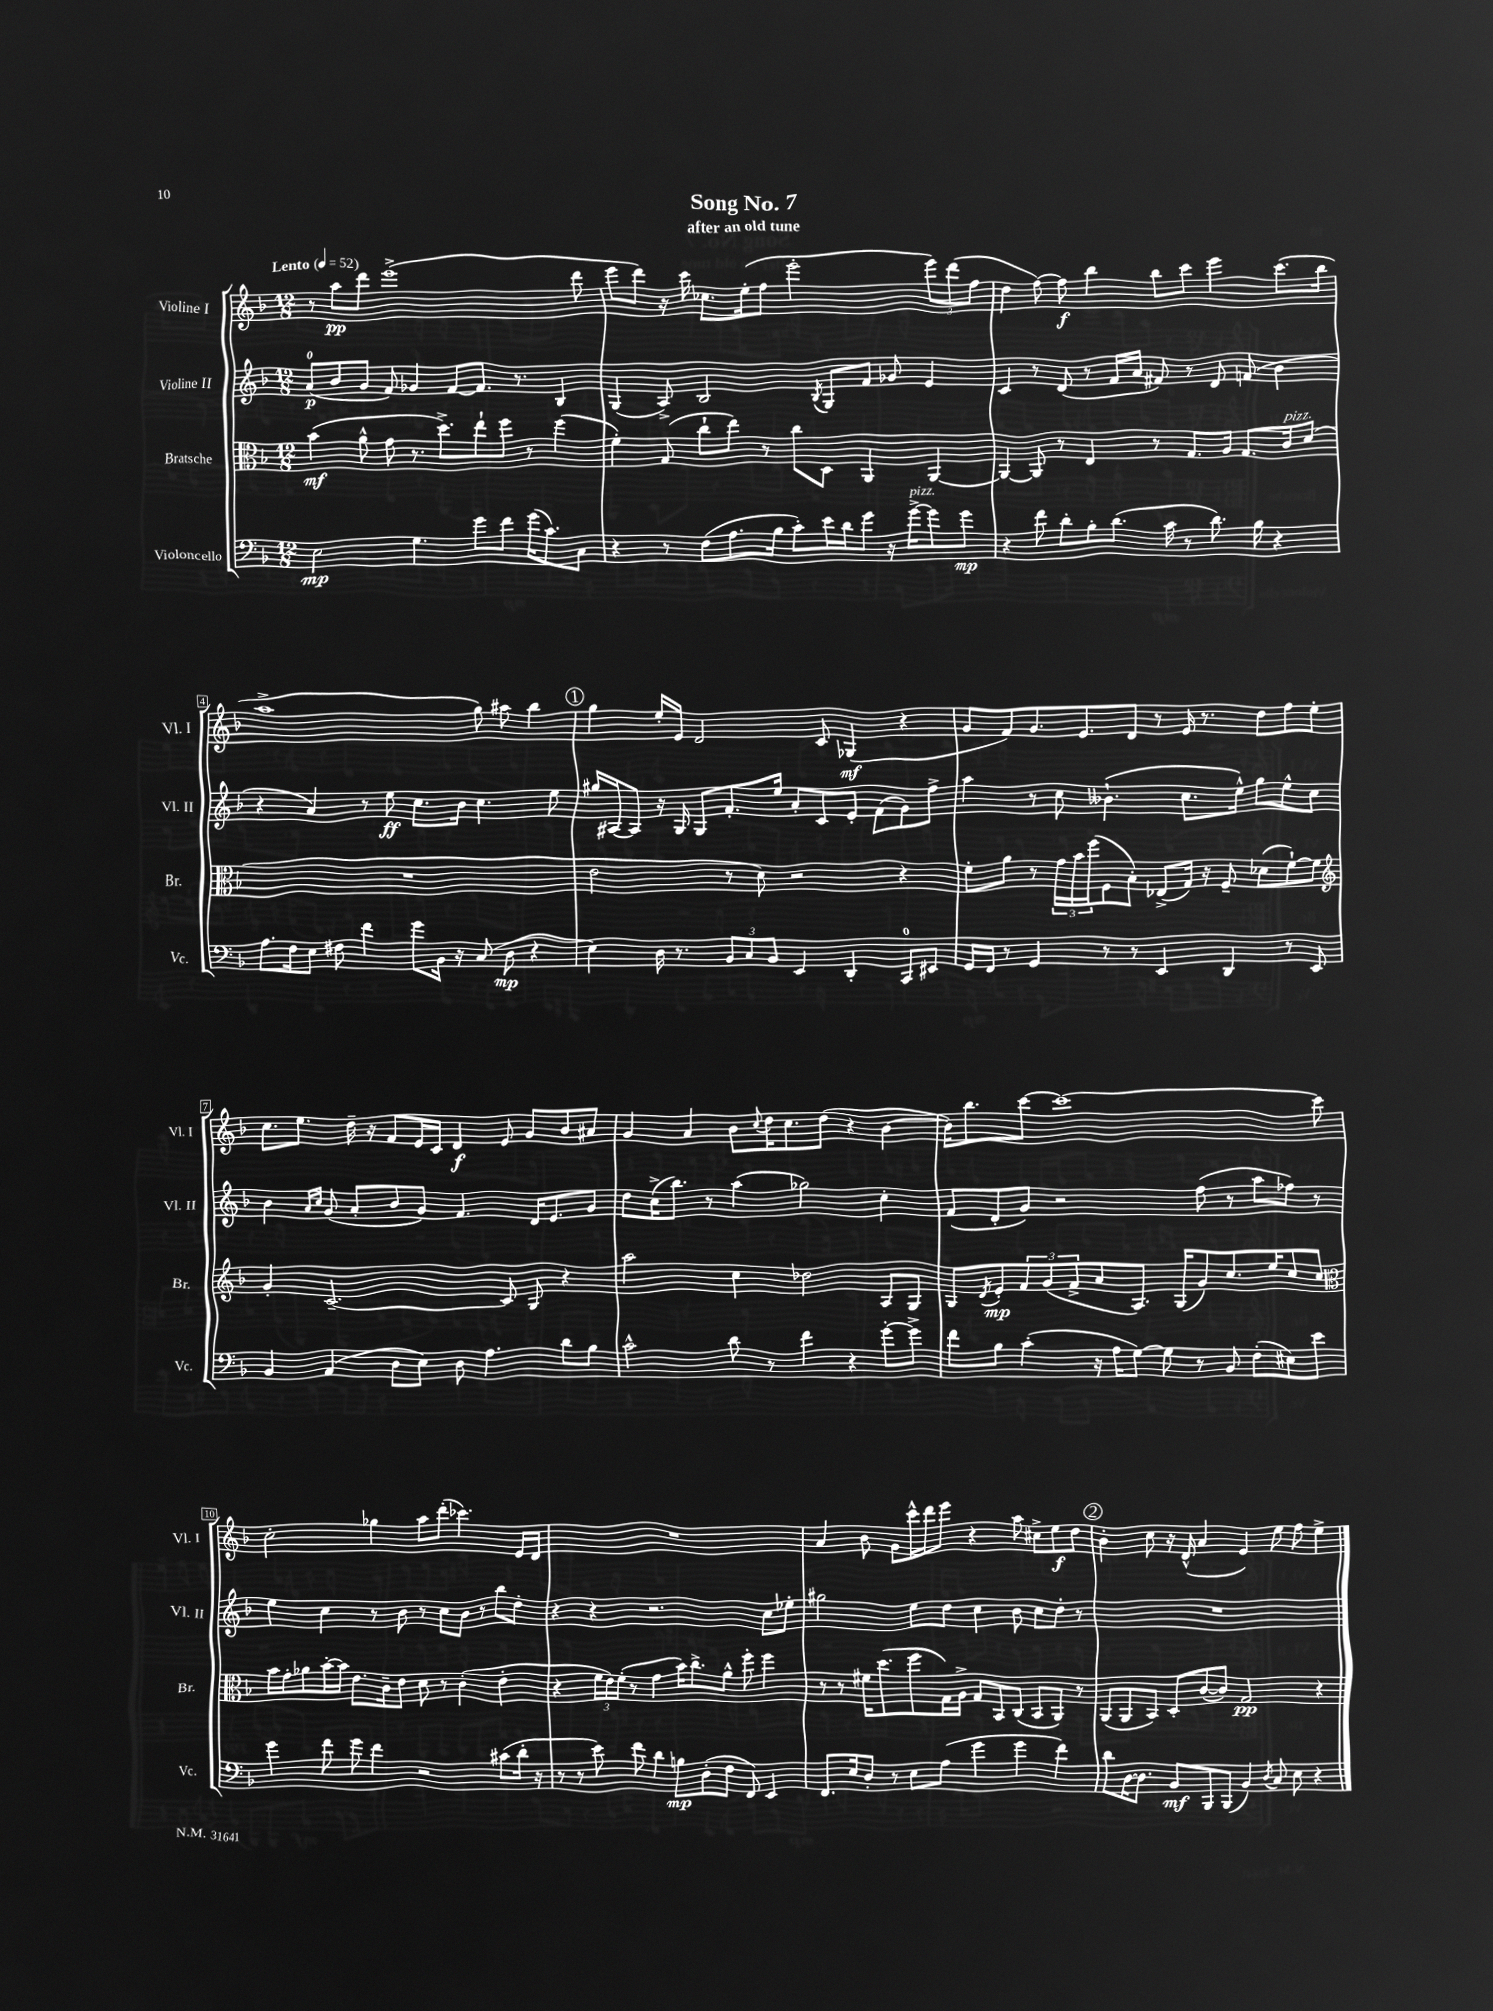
\header { title = "Song No. 7" subtitle = "after an old tune" }
<<
\new StaffGroup <<
\new Staff = "s0" \with { instrumentName = "Violine I" shortInstrumentName = "Vl. I" } {
    \clef treble \key f \major \numericTimeSignature \time 12/8 \tempo "Lento" 4 = 52
    r8 a''8\pp d'''8 e'''1->( d'''8 |
    e'''8 d'''8) r16 c'''16 ces''8. e''16-.( f''8 e'''2-. \tuplet 3/2 { e'''8) d'''8( f''8 } |
    d''4 f''8~) f''8\f bes''4 bes''8 c'''8 e'''4 c'''8.( bes''16 |
    a''1-> g''8) ais''8 bes''4 |
    \mark \markup { \circle "1" } g''4 e''16-. e'16 d'2 c'8 ges4\mf( r4 |
    g'8 f'8) g'8. e'8. d'8 r8 e'16 r8. d''8 f''8 e''8-. |
    c''8. e''8. d''16-- r16 f'8 e'16 c'16 d'4\f e'8 g'8 bes'8 ais'8 |
    g'4 a'4 bes'8 \appoggiatura { c''8 } d''16 c''8. d''8( r4 bes'4~ |
    bes'16) bes''8. c'''8~ c'''1~ c'''8 |
    c''2-. ges''4 a''8 d'''8-.( ces'''4.) e'16 d'16 |
    R1. |
    a'4 bes'8 g'8 c'''16-^ d'''16 e'''8 r4 a''8 cis''8-> e''8\f d''8 |
    \mark \markup { \circle "2" } bes'4-. c''8 r16 d'16-^( a'4 e'4) e''8 f''8 e''4-> \bar "|." |
}
\new Staff = "s1" \with { instrumentName = "Violine II" shortInstrumentName = "Vl. II" } {
    \clef treble \key f \major \numericTimeSignature \time 12/8
    a'8-0\p( bes'8 g'8 f'8) ges'4 f'8~ f'8. r8. bes4 |
    g4( a8->) bes2 \acciaccatura { bes8 } g8 f'8 ges'8 e'4 |
    c'4 r8 d'8( r8 f'16 a'16 fis'8) r8 d'8 f'8( bes'4 |
    r4 a'4) r8 e''8\ff c''8. bes'16 c''4. e''8 |
    \mark \markup { \circle "1" } gis''16 ais16~ ais8 r16 g16 g8 f'8.-. e''16 a'8-. c'8 e'8-. f'8( g'8) f''8-> |
    a''4 r8 c''8 beses'4.-!( c''8. e''16-^) g''8 e''8-^ c''8 |
    bes'4 \grace { a'16 c''16 } g'8( a'8-. bes'8 g'8) f'4. d'16 e'8. g'8 |
    d''8 c''16->( bes''8.) r8 a''4( ges''2) c''4-. |
    f'8( d'8-. g'8) r2 f''8( r8 a''8 fes''8) r8 |
    e''4 c''4 r8 bes'8 r8 c''8 bes'8 r8 bes''8 d''8-. |
    r4 r4 r2. c''8 ees''8-. |
    gis''2 e''8 d''8 c''4 bes'8 c''8 d''8-. r8 |
    \mark \markup { \circle "2" } R1. \bar "|." |
}
\new Staff = "s2" \with { instrumentName = "Bratsche" shortInstrumentName = "Br." } {
    \clef alto \key f \major \numericTimeSignature \time 12/8
    bes'4\mf( a'8-^ g'8 r8. d''8.->) e''8-! f''8 r8 f''4( |
    f'4-.) g8( c''8-! e''8) r8 c''8 d8 a,4 a,4~ |
    a,4~ a,8 r8 e4 r8 g8. a16 g8. c'16^\markup { \italic "pizz." } d'8( |
    R1. |
    \mark \markup { \circle "1" } e'2 r8 d'8) r2 r4 |
    f'8-. a'8 r8 \tuplet 3/2 { g'16 bes'16 f''16( } f8 bes8-.) ees8->( g16) r16 f8-- des'8( f'8~-!) f'8 |
    \clef treble g'4-. c'2.~-- c'8 g8 r4 |
    a''2 c''4 des''2 a8 g8 |
    g8 \acciaccatura { d'8 } e'8-.\mp \tuplet 3/2 { f'8 g'8( f'8-> } a'8 a8.) g16( g'8) c''8. e''16 c''8 c''8 |
    \clef alto bes'16 g'16-. aes'8 bes'16~-. bes'16 e'8. c'16-- e'8 d'8 r8 c'4-.( e'4-. |
    r4 \tuplet 3/2 { f'16 e'16) f'16-.( } r8 g'4 bes'16) c''8.-> a'8-^ f''8-. f''4 |
    r8 r8 fis'16 d''8.( f''8 g16) a16-> g8 bes,8 c8( bes,8 a,8) r8 |
    \mark \markup { \circle "2" } a,8( a,8 bes,8) d8-. c'8~( c'8) g2\pp r4 \bar "|." |
}
\new Staff = "s3" \with { instrumentName = "Violoncello" shortInstrumentName = "Vc." } {
    \clef bass \key f \major \numericTimeSignature \time 12/8
    e2\mp g4. g'8 f'8 g'16( c'8.) c8 |
    r4 r8 f8( a8. bes16 c'8-.) e'16 d'16 g'8 r16 g'16~->^\markup { \italic "pizz." } g'8 g'8\mp |
    r4 f'8 d'8-. bes8-. d'8.( c'16 r8 d'8.) bes16 r4 |
    a8. f16 e8 fis8 f'4 g'8 bes,16 r16 c8( d8\mp r4 |
    \mark \markup { \circle "1" } e4) d16 r8. \tuplet 3/2 { bes,8 c8 bes,8 } e,4 d,4-. c,8-0 eis,8 |
    g,16 f,16 r8 g,4 r8 r8 e,4 d,4 r8 e,8 |
    bes,4 a,4( d8 e8) d8 a4. d'8 bes8 |
    c'2-^ d'8 r8 f'4 r4 g'8~-. g'8-> |
    f'8 bes8 c'4-.( r16 a16 g8~) g8 r8 bes,8 f8-.( eis8) e'8 |
    g'4 f'8 g'8 f'4 r2 cis'8( d'16-. r16 |
    r8 r8 e'8) f'8 d'4 b8\mp d8-.( f8 f,8) e,4 |
    f,8. e16 d8-. r8 e8 a8( g'4 g'4 f'4) |
    \mark \markup { \circle "2" } d'8 d16~ d8. bes,8\mf bes,,8 bes,,8( bes,4) \acciaccatura { d8 } c8 e8 r4 \bar "|." |
}
>>
>>
\layout { \context { \Score \override BarNumber.stencil = #(make-stencil-boxer 0.1 0.3 ly:text-interface::print) } }
